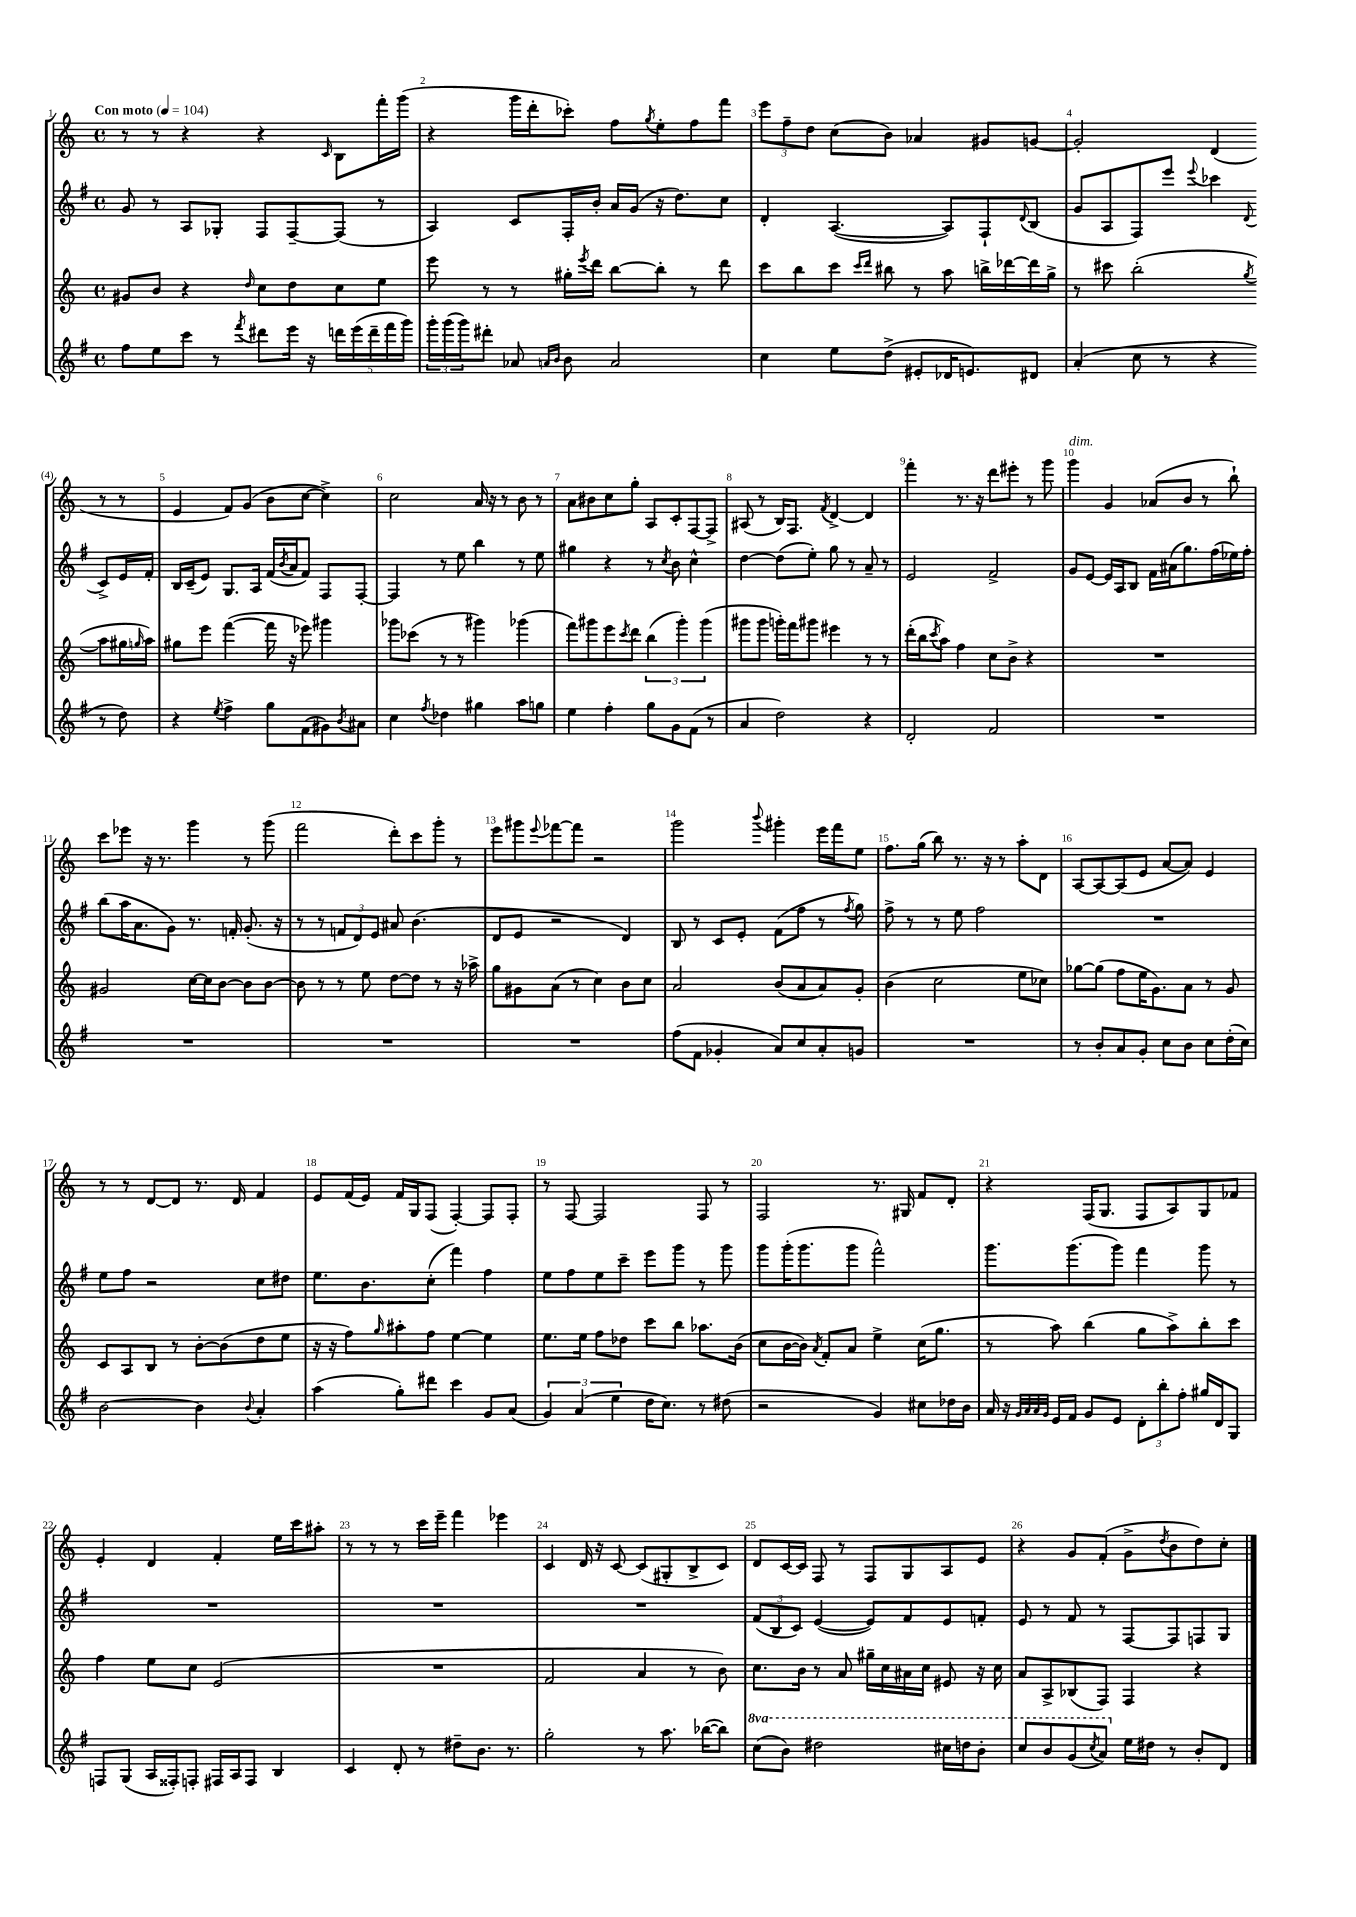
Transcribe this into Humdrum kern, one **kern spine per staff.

**kern	**kern	**kern	**kern
*staff4	*staff3	*staff2	*staff1
*clefG2	*clefG2	*clefG2	*clefG2
*k[f#]	*k[]	*k[f#]	*k[]
*M4/4	*M4/4	*M4/4	*M4/4
*met(c)	*met(c)	*met(c)	*met(c)
*MM104	*MM104	*MM104	*MM104
8ff#\L	8g#/L	8g/	8r
8ee\	8b/J	8r	8r
8ccc\J	4r	8A/L	4r
8r	.	8G-'/J	.
8qfff#/	16qqdd/	.	.
8ddd#\L	8cc\L	8F#/L	4r
16eee\Jk	8dd\	[8F#~/	.
16r	.	.	.
.	.	.	16qqc/
20ddd\LL	8cc\	(8F#/]J	8B\L
(20eee\	.	.	.
20ddd~\	.	.	.
.	8ee\J	8r	16fff'\L
20fff#\	.	.	.
.	.	.	(16ggg\JJ
20ggg\JJ)	.	.	.
=	=	=	=
24ggg'\LL	8eee\	4A/)	4r
(24ggg\	.	.	.
24ggg\J)	.	.	.
8ddd#'\J	8r	.	.
8a-/	8r	8c/L	16ggg\LL
.	.	.	16ddd'\J
16qqa/LL	.	.	.
16qqb/JJ	.	.	.
8b\	16gg#'\LL	16F#'/L	8ccc-'\J)
.	8qeee/	.	.
.	16ddd\JJ	16b'/JJ	.
2a/	[8bb\L	16a/LL	8ff\L
.	.	(16g/JJ	.
.	.	.	8qgg/
.	8bb'\]J	16r	8ee'\
.	.	8.dd\L)	.
.	8r	.	8ff\
.	8ddd\	8cc\J	8fff\J
=	=	=	=
4cc\	8ccc\L	4d'/	12eee\L
.	.	.	12ff~\
.	8bb\	.	.
.	.	.	12dd\J
8ee\L	8ccc\J	([4.A/	(8cc\L
.	16qqccc/LL	.	.
.	16qqddd/JJ	.	.
(8dd^\J	8bb#\	.	8b\J)
8e#'/L	8r	.	4a-/
16d-/K	8aa\	8A/]L)	.
8.e/)	.	.	.
.	16bb^\LL	8F#`/	8g#/L
.	[16ddd-\	.	.
.	.	8qqd/	.
8d#/J	16ddd-\]	(8B/J	[8g/J
.	16gg^\JJ	.	.
=	=	=	=
(4a'/	8r	8g/L	2g'/]
.	8ccc#\	8A/	.
8cc\	(2bb'\	8F#/)	.
8r	.	8eee/J	.
.	.	8qqeee/	.
4r	.	4ccc-\	(4d/
.	8qgg/	8qqd/	.
8r	8aa\L	8c^/L	8r
8dd\)	16gg#\L	16e/L	8r
.	16qqgg/	.	.
.	16aa\JJ)	16f#'/JJ	.
=	=	=	=
4r	8gg#\L	16B/LL	4e/
.	.	(16c~/J	.
.	8eee\J	8e/J)	.
8qee/	.	.	.
4ff#^\	([4fff\	8.G/L	8f/L)
.	.	.	(8g/J
.	.	16A/Jk	.
8gg\L	16fff\]	(16f#/LL	8b\L
.	.	8qb/	.
.	16r	16a/J	.
(8f#\	8eee-\)	8f#/J)	[8cc\J
8g#\)	4ggg#\	8F#/L	4cc^\])
8qb/	.	.	.
8a#\J	.	[8F#'/J	.
=	=	=	=
4cc\	8ggg-\L	4F#/]	2cc\
.	(8ccc-\J	.	.
8qff#/	.	.	.
4dd-\	8r	8r	.
.	8r	8ee\	.
4gg#\	4ggg#\)	4bb\	16a/
.	.	.	16r
.	.	.	8r
8aa\L	(4ggg-\	8r	8b\
8gg\J	.	8ee\	8r
=	=	=	=
4ee\	8fff\L)	4gg#\	8a\L
.	8ggg#\	.	8b#\
4ff#'\	8eee\	4r	8cc\
.	8qccc/	.	.
.	8ddd\J	.	8gg'\J
8gg\L	(6bb\	8r	8A/L
.	.	8qcc/	.
8g\	.	8b\	8c'/
.	6ggg#'\)	.	.
(8f#\J	.	4cc^^\	[8F/
.	(6ggg#\	.	.
8r	.	.	8F^/]J
=	=	=	=
4a/	8ggg#\L	[4dd\	(8A#/
.	8ggg#\J	.	8r
2dd\)	16ggg'\LL)	(8dd\]L	16B/LK)
.	16fff\J	.	8.F/J
.	8ggg#\J	8ee'\J)	.
.	.	.	8qf/
.	4eee#\	8gg\	[4d^/
.	.	8r	.
4r	8r	8a~/	4d/]
.	8r	8r	.
=	=	=	=
2d'/	(16ddd'\LL	2e/	4fff'\
.	16bb\J	.	.
.	8qccc/	.	.
.	8aa\J)	.	.
.	4ff\	.	8.r
.	.	.	16r
2f#/	8cc\L	2f#^/	8ddd\L
.	8b^\J	.	8eee#'\J
.	4r	.	8r
.	.	.	8ggg\
=	=	=	=
1r	1r	8g/L	4ggg\
.	.	[8e/J	.
.	.	16e/]LL	4g/
.	.	16A/J	.
.	.	8B/J	.
.	.	16f#\LL	(8a-/L
.	.	(16a#\J	.
.	.	8.gg\)	8b/J
.	.	.	8r
.	.	(16ff#\L	.
.	.	16ee-\)	8bb`\)
.	.	16ff#'\JJ	.
=	=	=	=
1r	2g#/	(8bb\L	8ccc\L
.	.	16aa\K	8eee-\J
.	.	8.a\	.
.	.	.	16r
.	.	.	8.r
.	.	8g\J)	.
.	[16cc\LL	8.r	4ggg\
.	16cc\]J	.	.
.	[8b\J	.	.
.	.	16f'/	.
.	8b\]L	(8.g'/	8r
.	[8b\J	.	(8ggg\
.	.	16r	.
=	=	=	=
1r	8b\]	8r	2fff\
.	8r	8r	.
.	8r	12f/L	.
.	.	12d/)	.
.	8ee\	.	.
.	.	12e/J	.
.	[8dd\L	8a#/	8ddd'\L)
.	8dd\]J	(4.b\	8ccc\
.	8r	.	8ggg'\J
.	16r	.	8r
.	16aa-^\	.	.
=	=	=	=
1r	8gg\L	8d/L	8eee\L
.	8g#\	8e/J	8ggg#\
.	.	.	8qqeee/
.	(8a\J	2r	[8fff-\
.	8r	.	8fff-\]J
.	4cc\)	.	2r
.	8b\L	4d/)	.
.	8cc\J	.	.
=	=	=	=
(8ff#\L	2a/	8B/	2ggg\
8f#\J	.	8r	.
4g-'/	.	8c/L	.
.	.	8e'/J	.
.	.	.	8qqbbb/
8a/L)	(8b/L	(8f#\L	4ggg#'\
8cc/	8a/	8ff#\J	.
8a'/	8a/)	8r	16eee\LL
.	.	.	16fff\J
.	.	8qff#/	.
8g/J	8g'/J	8gg\)	8ee\J
=	=	=	=
1r	(4b\	8ff#^\	8.ff\L
.	.	8r	.
.	.	.	(16gg\Jk
.	2cc\	8r	8bb\)
.	.	8ee\	8.r
.	.	2ff#\	.
.	.	.	16r
.	.	.	8r
.	8ee\L	.	8aa'\L
.	8cc-\J)	.	8d\J
=	=	=	=
8r	[8gg-\L	1r	[8A/L
8b'/L	(8gg-\]J	.	8A/_
8a/	8ff\L	.	(8A/]
8g'/J	16ee\K	.	8e/J
.	8.g\)	.	.
8cc\L	.	.	[8a/L
8b\J	8a\J	.	8a/]J)
8cc\L	8r	.	4e/
(16dd'\L	8g/	.	.
16cc\JJ)	.	.	.
=	=	=	=
[2b\	8c/L	8ee\L	8r
.	8A/	8ff#\J	8r
.	8B/J	2r	[8d/L
.	8r	.	8d/]J
4b\]	[8b'\L	.	8.r
.	(8b\]	.	.
.	.	.	16d/
8qqb/	.	.	.
4a'/	8dd\	8cc\L	4f/
.	8ee\J	8dd#\J	.
=	=	=	=
(4aa\	16r	8.ee\L	8e/L
.	16r	.	.
.	8ff\L)	.	(16f/L
.	.	8.b\	16e/JJ)
.	16qqgg/	.	.
8gg'\L)	8aa#'\	.	16f/LL
.	.	.	16G/J
8ddd#\J	8ff\J	(8cc'\J	(8F/J
4ccc\	[4ee\	4fff#\)	[4F'/)
8g/L	4ee\]	4ff#\	8F/]L
(8a/J	.	.	8F'/J
=	=	=	=
6g/)	8.ee\L	8ee\L	8r
.	.	8ff#\	[8F/
(6a/	.	.	.
.	16ee\Jk	.	.
.	8ff\L	8ee\	2F/]
6ee\	.	.	.
.	8dd-\J	8ccc~\J	.
16dd\LK	8ccc\L	8eee\L	.
8.cc\J)	.	.	.
.	8bb\J	8ggg\J	.
8r	8.aa-\L	8r	8F/
(8dd#\	.	8ggg\	8r
.	(16b\Jk	.	.
=	=	=	=
2r	8cc\L	8ggg\L	2F/
.	[16b\L	(16ggg'\K	.
.	16b\]JJ)	8.ggg\	.
.	8qa/	.	.
.	8f'/L	.	.
.	8a/J	8ggg\J	.
4g/)	4ee^\	2fff#^^\)	8.r
.	.	.	16G#/
8cc#\L	(16cc\LK	.	8f/L
.	8.gg\J	.	.
16dd-\L	.	.	8d'/J
16b\JJ	.	.	.
=	=	=	=
16a/	8r	8.ggg\L	4r
16r	.	.	.
32qqg/LLL	.	.	.
32qqa/	.	.	.
32qqa/	.	.	.
32qqg/JJJ	.	.	.
16e/LL	8aa\)	.	.
16f#/JJ	.	(8.ggg\	.
8g/L	(4bb\	.	(16F/LK
.	.	.	8.G/J
8e/J	.	8ggg\J)	.
12d'\L	8gg\L	4fff#\	8F/L
12bb'\	.	.	.
.	8aa^\)	.	8A/)
12ff#'\J	.	.	.
16gg#/LL	8bb'\	8ggg\	8G/
16d/J	.	.	.
8G/J	8ccc\J	8r	8f-/J
=	=	=	=
8F/L	4ff\	1r	4e'/
(8G/J	.	.	.
16A/LL	8ee\L	.	4d/
16F##'/J)	.	.	.
8F'/J	8cc\J	.	.
16F#/LL	(2e/	.	4f'/
16A/J	.	.	.
8F#/J	.	.	.
4B/	.	.	16ee\LL
.	.	.	16ccc\J
.	.	.	8aa#'\J
=	=	=	=
4c/	1r	1r	8r
.	.	.	8r
8d'/	.	.	8r
8r	.	.	16ccc\LL
.	.	.	16eee~\JJ
8dd#~\L	.	.	4fff\
8.b\J	.	.	.
.	.	.	4eee-\
8.r	.	.	.
=	=	=	=
2gg'\	2f/	1r	4c/
.	.	.	16d/
.	.	.	16r
.	.	.	[8c/
8r	4a/	.	(8c/]L
8.aa\	.	.	8G#'/
.	8r	.	8B^/
([16bb-\LK	.	.	.
8bb-\]J)	8b\)	.	8c/J)
=	=	=	=
(8ccc\L	8.cc\L	(12f#/L	8d/L
.	.	12B/	.
8bb\J)	.	.	[16c/L
.	.	12c/J)	.
.	16b\Jk	.	16c/]JJ
2ddd#\	8r	([4e/	8F/
.	8a/	.	8r
.	16gg#~\LL	8e/]L)	8F/L
.	16cc\	.	.
.	16a#\	8f#/	8G/
.	16cc\JJ	.	.
16ccc#\LL	8e#/	8e/	8A/
16ddd\J	.	.	.
8bb'\J	16r	8f'/J	8e/J
.	16cc\	.	.
=	=	=	=
8ccc/L	8a/L	8e/	4r
8bb/	8A^/	8r	.
(8gg/	(8B-/	8f#/	8g/L
8qccc/	.	.	.
8aa/J)	8F/J)	8r	(8f'/J
16ee\LL	4F/	[8F#/L	8g^\L
16dd#\JJ	.	.	.
.	.	.	8qdd/
8r	.	8F#/]	8b\
8b'/L	4r	8F/	8dd\)
8d/J	.	8G/J	8cc'\J
==	==	==	==
*-	*-	*-	*-
